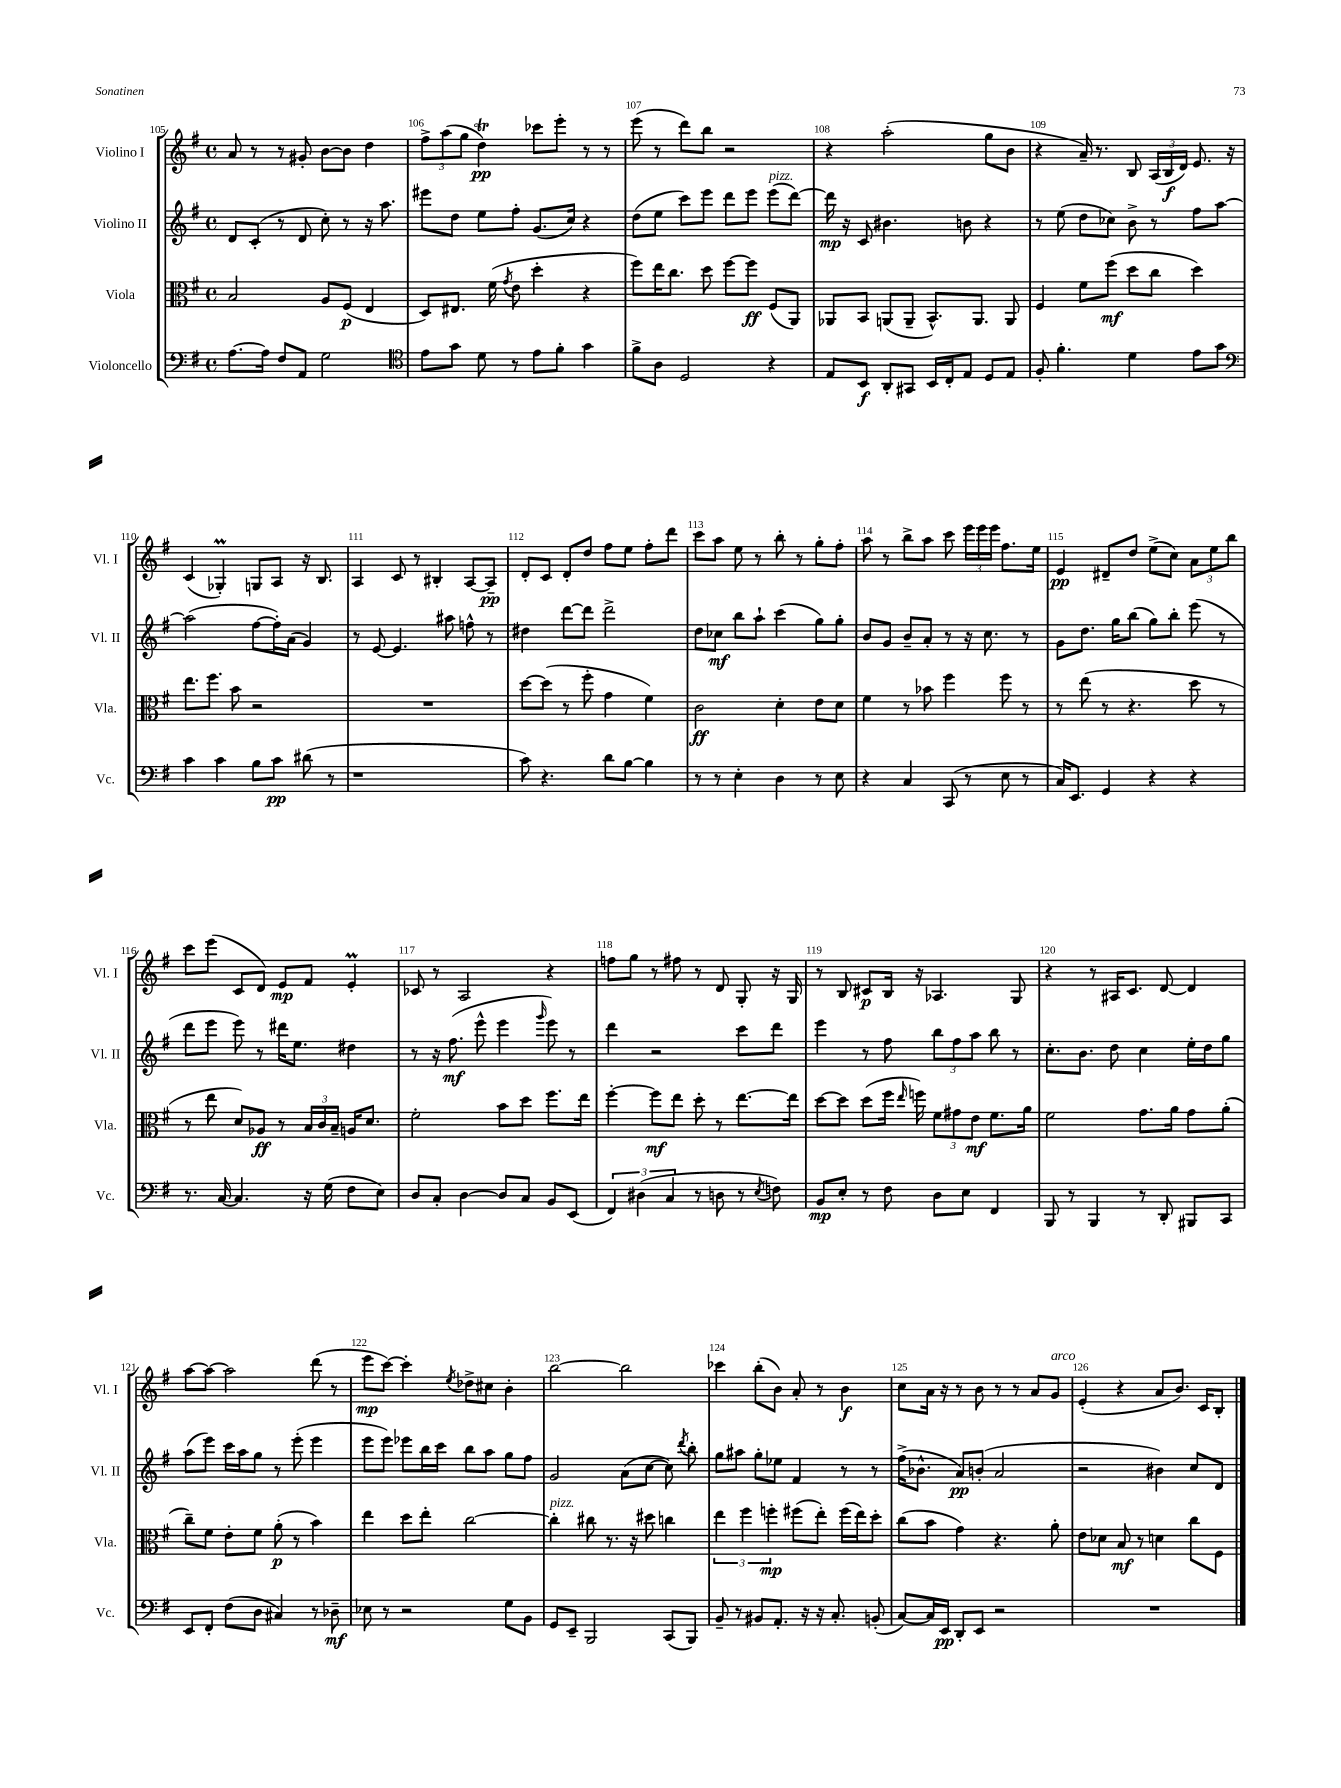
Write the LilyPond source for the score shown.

<<
\new StaffGroup <<
\new Staff = "s0" \with { instrumentName = "Violino I" shortInstrumentName = "Vl. I" } {
    \clef treble \key g \major \defaultTimeSignature \time 4/4
    \autoBeamOff a'8 r8 r8 gis'8-. b'8[~ b'8] d''4 |
    \tuplet 3/2 { fis''8[-> a''8( g''8] } d''4\trill\pp) ces'''8[ e'''8]-. r8 r8 |
    e'''8( r8 d'''8[) b''8] r2 |
    r4 a''2-.( g''8[ b'8] |
    r4 a'16--) r8. b8 \tuplet 3/2 { a16[( b16\f d'16]) } e'8. r16 |
    c'4( ges4-.\prall) g8[ a8] r16 b8. |
    a4 c'8 r8 bis4-. a8[~ a8]--\pp |
    d'8[-. c'8] d'8[-. d''8] fis''8[ e''8] fis''8[-. d'''8] |
    c'''8[ a''8] e''8 r8 b''8-. r8 g''8[-. fis''8]-. |
    a''8 r8 b''8[-> a''8] c'''8 \tuplet 3/2 { e'''16[ e'''16 e'''16] } fis''8.[ e''16] |
    e'4\pp dis'8[-- d''8] e''8[->( c''8]) \tuplet 3/2 { a'8[ e''8 b''8] } |
    c'''8[ e'''8]( c'8[ d'8]) e'8[\mp fis'8] e'4-.\prall |
    ces'8 r8 a2 r4 |
    f''8[ g''8] r8 fis''8 r8 d'8 g8-. r16 g16 |
    r8 b8 cis'8[\p b16] r16 aes4. g8 |
    r4 r8 ais16[ c'8.] d'8~ d'4 |
    a''8[~ a''8]~ a''2 d'''8( r8 |
    e'''8[\mp c'''8]~) c'''4-. \acciaccatura { e''8 } des''8[-> cis''8] b'4-. |
    b''2~ b''2 |
    ces'''4 b''8[-.( b'8]) a'8-. r8 b'4\f |
    c''8[ a'16] r16 r8 b'8 r8 r8 a'8[ g'8]^\markup { \italic "arco" } |
    e'4-.( r4 a'8[ b'8.]) c'16[ b8]-. \bar "|." |
}
\new Staff = "s1" \with { instrumentName = "Violino II" shortInstrumentName = "Vl. II" } {
    \clef treble \key g \major \defaultTimeSignature \time 4/4
    \autoBeamOff d'8[ c'8]-.( r8 d'8 c''8-.) r8 r16 a''8. |
    eis'''8[ d''8] e''8[ fis''8]-. g'8.[( c''16]) r4 |
    d''8[( e''8] c'''8[) e'''8] d'''8[ e'''8] e'''8[^\markup { \italic "pizz." }( d'''8]~) |
    d'''16\mp r16 c'8 bis'4. b'8 r4 |
    r8 e''8( d''8[ ces''8]) b'8-> r8 fis''8[ a''8]~ |
    a''2( fis''8[~ fis''16-.) a'16]( g'4) |
    r8 e'8~ e'4. ais''8 f''8-^ r8 |
    dis''4 d'''8[~ d'''8] d'''2-> |
    d''8[ ces''8]\mf b''8[ a''8]-! c'''4( g''8[) g''8]-. |
    b'8[ g'8] b'8[-- a'8]-. r8 r16 c''8. r8 |
    g'8[ d''8.] g''16[ b''8]( g''8[) b''8]-. e'''8( r8 |
    d'''8[ e'''8] e'''8) r8 dis'''16[ e''8.] dis''4 |
    r8 r16 fis''8.\mf( e'''8-^ e'''4 \grace { g'''16 } e'''8) r8 |
    d'''4 r2 c'''8[ d'''8] |
    e'''4 r8 fis''8 \tuplet 3/2 { b''8[ fis''8 a''8] } b''8 r8 |
    c''8.[-. b'8.] d''8 c''4 e''16[-. d''16 g''8] |
    a''8[( e'''8]) c'''16[ a''16 g''8] r8 e'''8-.( e'''4 |
    e'''8[ e'''8]) ees'''8[ b''16 c'''16] b''8[ a''8] g''8[ fis''8] |
    g'2 a'8[( c''8]~ c''8) \acciaccatura { d'''8 } b''8-. |
    g''8[ ais''8] g''8[-. ees''8] fis'4 r8 r8 |
    fis''16[->( bes'8.]-^ a'8[\pp) b'8]-.( a'2 |
    r2 bis'4) c''8[ d'8] \bar "|." |
}
\new Staff = "s2" \with { instrumentName = "Viola" shortInstrumentName = "Vla." } {
    \clef alto \key g \major \defaultTimeSignature \time 4/4
    \autoBeamOff b2 a8[ fis8]\p( e4 |
    d8[) eis8.] fis'16( \acciaccatura { g'8 } e'8 d''4-. r4 |
    fis''8[) e''16 c''8.] d''8 fis''8[~ fis''8]\ff fis8[( a,8]) |
    aes,8[ b,8] a,8[( a,8]-- b,8.[-^) a,8.] a,8 |
    fis4 fis'8[ fis''8]\mf( d''8[ c''8] d''4) |
    e''8.[ fis''8.] b'8 r2 |
    R1 |
    d''8[~ d''8]( r8 fis''8-. g'4 fis'4) |
    c'2\ff d'4-. e'8[ d'8] |
    fis'4 r8 bes'8 fis''4 fis''8 r8 |
    r8 e''8( r8 r4. d''8 r8 |
    r8 e''8 d'8[) aes8]\ff r8 \tuplet 3/2 { b16[ c'16 b16]-- } a16[ d'8.] |
    fis'2-. b'8[ d''8] fis''8.[ e''16] |
    fis''4~-. fis''8[\mf e''8] d''8-. r8 e''8.[~ e''16] |
    d''8[~ d''8] d''8[( fis''16] \grace { e''16 } f''16) \tuplet 3/2 { fis'8[ gis'8 e'8]\mf } fis'8.[ a'16] |
    fis'2 g'8.[ a'16] g'8[ a'8]-.( |
    c''8[--) fis'8] e'8[-. fis'8] a'8-.\p( r8 b'4) |
    e''4 d''8[ e''8]-. c''2~ |
    c''4-.^\markup { \italic "pizz." } cis''8 r8. r16 dis''8 c''4 |
    \tuplet 3/2 { e''4 fis''4 f''4-.\mp } fis''8[( e''8]-.) fis''16[( e''16) d''8]-. |
    c''8[( b'8] g'4) r4. a'8-. |
    e'8[ des'8] b8\mf r8 d'4 c''8[ fis8] \bar "|." |
}
\new Staff = "s3" \with { instrumentName = "Violoncello" shortInstrumentName = "Vc." } {
    \clef bass \key g \major \defaultTimeSignature \time 4/4
    \autoBeamOff a8.[~ a16] fis8[ a,8] g2 |
    \clef tenor e'8[ g'8] d'8 r8 e'8[ fis'8]-. g'4 |
    fis'8[-> a8] d2 r4 |
    e8[ b,8]\f a,8[-. gis,8] b,16[ c16-. e8] d8[ e8] |
    fis8-. fis'4.-. d'4 e'8[ g'8] |
    \clef bass c'4 c'4 b8[ c'8]\pp dis'8( r8 |
    r1 |
    c'8) r4. d'8[ b8]~ b4 |
    r8 r8 e4-. d4 r8 e8 |
    r4 c4 c,8( r8 e8 r8 |
    c16[) e,8.] g,4 r4 r4 |
    r8. c16~ c4. r16 g16( fis8[ e8]) |
    d8[ c8]-. d4~ d8[ c8] b,8[ e,8]( |
    \tuplet 3/2 { fis,4) dis4( c4 } r8 d8 r8 \acciaccatura { e8 } f8) |
    b,8[\mp e8]-. r8 fis8 d8[ e8] fis,4 |
    b,,8 r8 b,,4 r8 d,8-. bis,,8[ c,8] |
    e,8[ fis,8]-. fis8[( d8] cis4) r8 des8--\mf |
    ees8 r8 r2 g8[ b,8] |
    g,8[ e,8]-- b,,2 c,8[( b,,8]) |
    b,8-- r8 bis,8[ a,8.]-. r16 r16 c8.-. b,8-.( |
    c8[~) c16 e,16]\pp d,8[-. e,8] r2 |
    R1 \bar "|." |
}
>>
>>
\layout { \context { \Score currentBarNumber = #105 \override BarNumber.break-visibility = ##(#f #t #t) barNumberVisibility = #all-bar-numbers-visible } }
